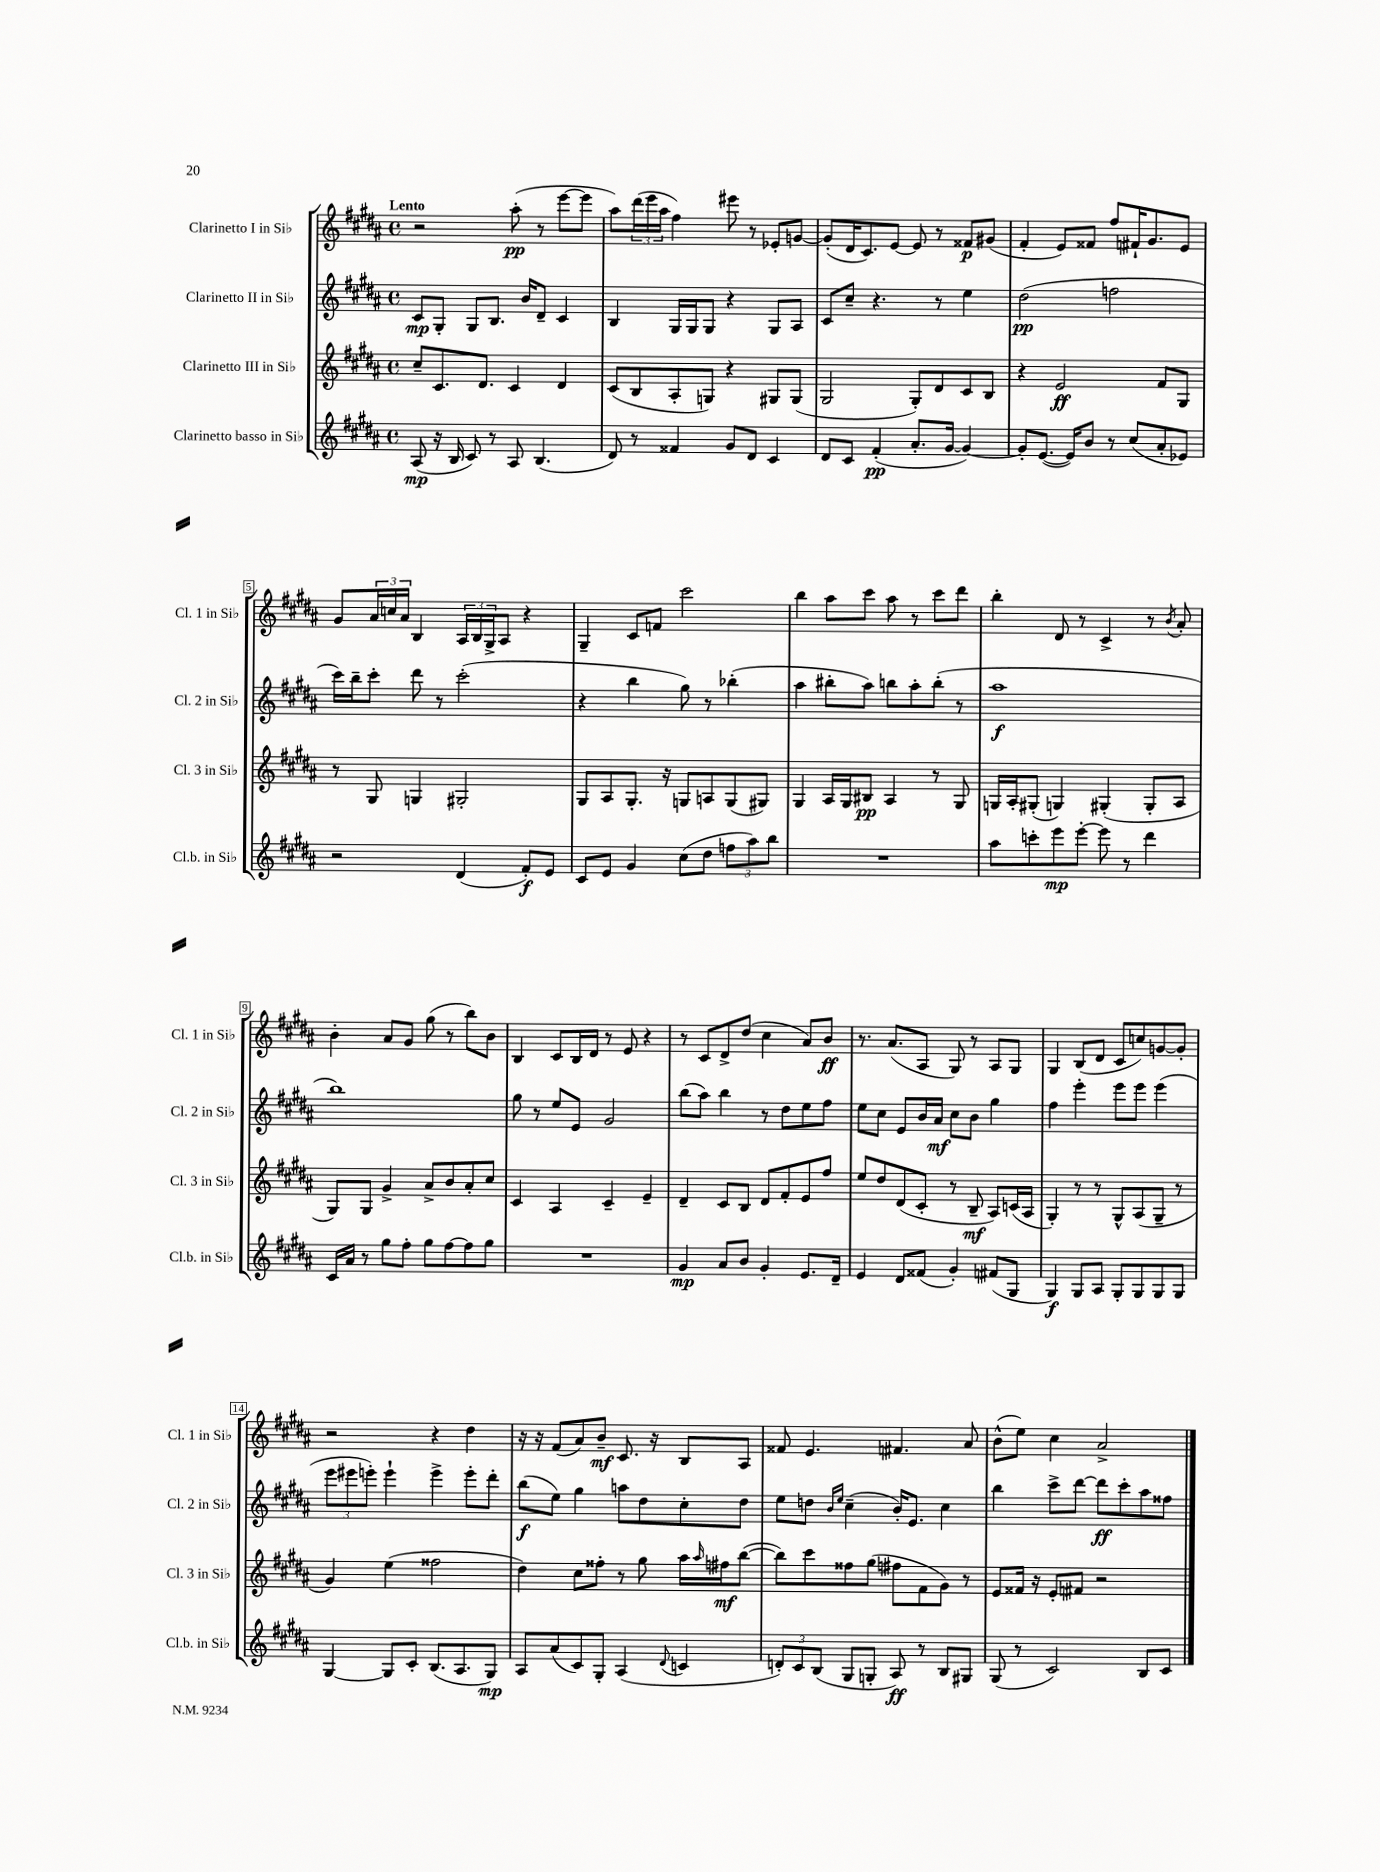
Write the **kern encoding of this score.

**kern	**kern	**kern	**kern
*staff4	*staff3	*staff2	*staff1
*clefG2	*clefG2	*clefG2	*clefG2
*k[f#c#g#d#a#]	*k[f#c#g#d#a#]	*k[f#c#g#d#a#]	*k[f#c#g#d#a#]
*M4/4	*M4/4	*M4/4	*M4/4
*met(c)	*met(c)	*met(c)	*met(c)
(8A#/	8cc#~/L	8c#/L	2r
16r	8.c#/	8G#'/J	.
16B/	.	.	.
8c#/)	.	8G#/L	.
.	8.d#/J	.	.
8r	.	8.B/J	.
8A#/	4c#/	.	(8aa#'\
.	.	16b/LK	.
(4.B/	.	8d#~/J	8r
.	4d#/	4c#/	[8eee\L
.	.	.	8eee\]J
=	=	=	=
8d#/)	(8c#/L	4B/	8aa#\L)
8r	8B/	.	(24ddd#\L
.	.	.	24eee\
.	.	.	24aa#\JJ
4f##/	8A#'/	16G#/LL	4ff#\)
.	.	16G#/J	.
.	8G/J)	8G#/J	.
8g#/L	4r	4r	8eee#\
8d#/J	.	.	8r
4c#/	8G#/L	8G#/L	8e-'/L
.	(8G#/J	8A#/J	[8g/J
=	=	=	=
8d#/L	2G#/	8c#/L	(8g'/]L
8c#/J	.	8cc#~/J	16d#/K
.	.	.	8.c#/)
(4f#'/	.	4.r	.
.	.	.	[8e/J
8.a#'/L	8G#'/L)	.	8e/]
.	8d#/	8r	8r
[16g#/Jk	.	.	.
4g#/_)	8c#/	4ee\	8f##/L
.	8B/J	.	(8g#/J
=	=	=	=
8g#'/]L	4r	(2dd#\	4f#'/
([8.e/J	.	.	.
.	2e/	.	8e/L)
16e/]LK)	.	.	.
8b/J	.	.	8f##/J
8r	.	2ff\	8ff#/L
(8cc#/L	.	.	16f#`/K
.	.	.	8.g#/
8a#'/	8f#/L	.	.
8e-/J)	8G#/J	.	8e/J
=	=	=	=
2r	8r	16ccc#\LL)	8g#/L
.	.	16bb~\J	.
.	8G#/	8ccc#'\J	24a#/L
.	.	.	24cc/
.	.	.	24a#/JJ
.	4G/	8ddd#\	4B/
.	.	8r	.
(4d#/	2G#'/	(2ccc#'\	24A#/LL
.	.	.	24B/
.	.	.	24G#^/J
.	.	.	8A#/J
8f#'/L)	.	.	4r
8e/J	.	.	.
=	=	=	=
8c#/L	8G#/L	4r	4G#~/
8e/J	8A#/	.	.
4g#/	8.G#'/J	4bb\	8c#/L
.	.	.	8f/J
.	16r	.	.
(8cc#\L	8G/L	8gg#\)	2ccc#\
8dd#\J	8A/	8r	.
12ff\L	(8G/	(4bb-'\	.
12aa#\)	.	.	.
.	8G#/J)	.	.
12bb\J	.	.	.
=	=	=	=
1r	4G#/	4aa#\	4bb\
.	16A#/LL	8bb#'\L	8aa#\L
.	16G#/J	.	.
.	8B#/J	8aa#\J)	8ccc#\J
.	4A#/	8bb\L	8aa#\
.	.	8aa#'\	8r
.	8r	(8bb'\J	8ccc#\L
.	8G#/	8r	8ddd#\J
=	=	=	=
8aa#\L	16G/LL	1aa#	4bb'\
.	16A#'/J	.	.
8ccc'\	(8G#'/J	.	.
8eee\	4G/)	.	8d#/
[8eee'\J	.	.	8r
8eee\]	(4G#'/	.	4c#^/
8r	.	.	.
4ddd#\	8G#'/L	.	8r
.	.	.	8qb/
.	8A#/J	.	8a#'/
=	=	=	=
16c#/LL	8G#/L)	1bb)	4b'\
16a#/JJ	.	.	.
8r	8G#/J	.	.
8gg#\L	4g#^/	.	8a#/L
8ff#'\J	.	.	8g#/J
8gg#\L	8a#^/L	.	(8gg#\
[8ff#\	8b/	.	8r
8ff#\]	8a#'/	.	8bb\L)
8gg#\J	8cc#/J	.	8b\J
=	=	=	=
1r	4c#/	8gg#\	4B/
.	.	8r	.
.	4A#/	8ee/L	8c#/L
.	.	8e/J	16B/L
.	.	.	16d#/JJ
.	4c#~/	2g#/	8r
.	.	.	8e/
.	4e~/	.	4r
=	=	=	=
4g#/	4d#~/	(8bb\L	8r
.	.	8aa#\J)	8c#/L
8a#/L	8c#/L	4bb\	8d#^/
8b/J	8B/J	.	(8dd#/J
4g#'/	8d#/L	8r	4cc#\
.	8f#'/	8dd#\L	.
8.e/L	8e/	8ee\	8a#/L)
.	8ff#/J	8ff#\J	8b/J
16d#~/Jk	.	.	.
=	=	=	=
4e/	8ee/L	8ee\L	8.r
.	8dd#/	8cc#\J	.
.	.	.	(8.a#/L
8d#/L	(8d#/	8e/L	.
(8f##/J	8c#'/J	16b/L	8A#/J
.	.	16a#/JJ	.
4g#'/)	8r	8cc#\L	8G#/)
.	8B~/	8b\J	8r
(8f#/L	8A#/L)	4gg#\	8A#/L
8G#/J	(16c/L	.	8G#/J
.	16A#/JJ	.	.
=	=	=	=
4G#/)	4G#'/)	4ff#\	4G#/
8G#/L	8r	4eee'\	(8B/L
8A#/J	8r	.	8d#/J
8G#'/L	8G#^^/L	8eee\L	8c#/L
8G#/	(8A#/	8eee\J	8cc/)
8G#/	8G#~/J	(4eee\	[8g/
8G#/J	8r	.	8g'/]J
=	=	=	=
[4G#/	4g#/)	12eee\L	2r
.	.	12eee#\	.
.	.	12eee'\J)	.
8G#/]L	(4ee\	4eee`\	.
8c#'/J	.	.	.
(8.B/L	2ff##\	4eee^\	4r
8.A#/	.	.	.
.	.	8eee'\L	4dd#\
8G#/J)	.	8ddd#'\J	.
=	=	=	=
8A#/L	4dd#\)	(8bb\L	16r
.	.	.	16r
(8a#/	.	8ee\J)	(8f#/L
8c#/)	8cc#\L	4gg#\	8a#/)
8G#'/J	8ff##'\J	.	8b~/J
(4A#/	8r	8aa\L	8.c#/
.	8gg#\	8dd#\	.
.	.	.	16r
8qqd#/	.	.	.
4c/	16aa#\LL	8cc#'\	8B/L
.	16qqaa#/	.	.
.	16ff#\J	.	.
.	([8bb\J	8dd#\J	8A#/J
=	=	=	=
12d'/L)	8bb\]L)	8ee\L	8f##/
12c#/	.	.	.
.	8ccc#\	8dd\J	4.e/
(12B/J	.	.	.
.	.	16qqb/LL	.
.	.	16qqee/JJ	.
8G#/L	8ff##\	(4cc#~\	.
8G'/J	(8gg#\J	.	.
8A#/)	8ff#\L	16b'/LK)	4.f#/
.	.	8.e/J	.
8r	8f#\	.	.
8B/L	8g#\J)	4cc#\	.
8G#/J	8r	.	8a#/
=	=	=	=
(8G#/	8e/L	4bb\	(8b^^\L
8r	16f##/Jk	.	8ee\J)
.	16r	.	.
2c#/)	8e'/L	8ccc#^\L	4cc#\
.	8f#/J	[8ddd#\J	.
.	2r	8ddd#\]L	2a#^/
.	.	8ccc#'\	.
8B/L	.	8aa#\	.
8c#/J	.	8ff##\J	.
==	==	==	==
*-	*-	*-	*-
